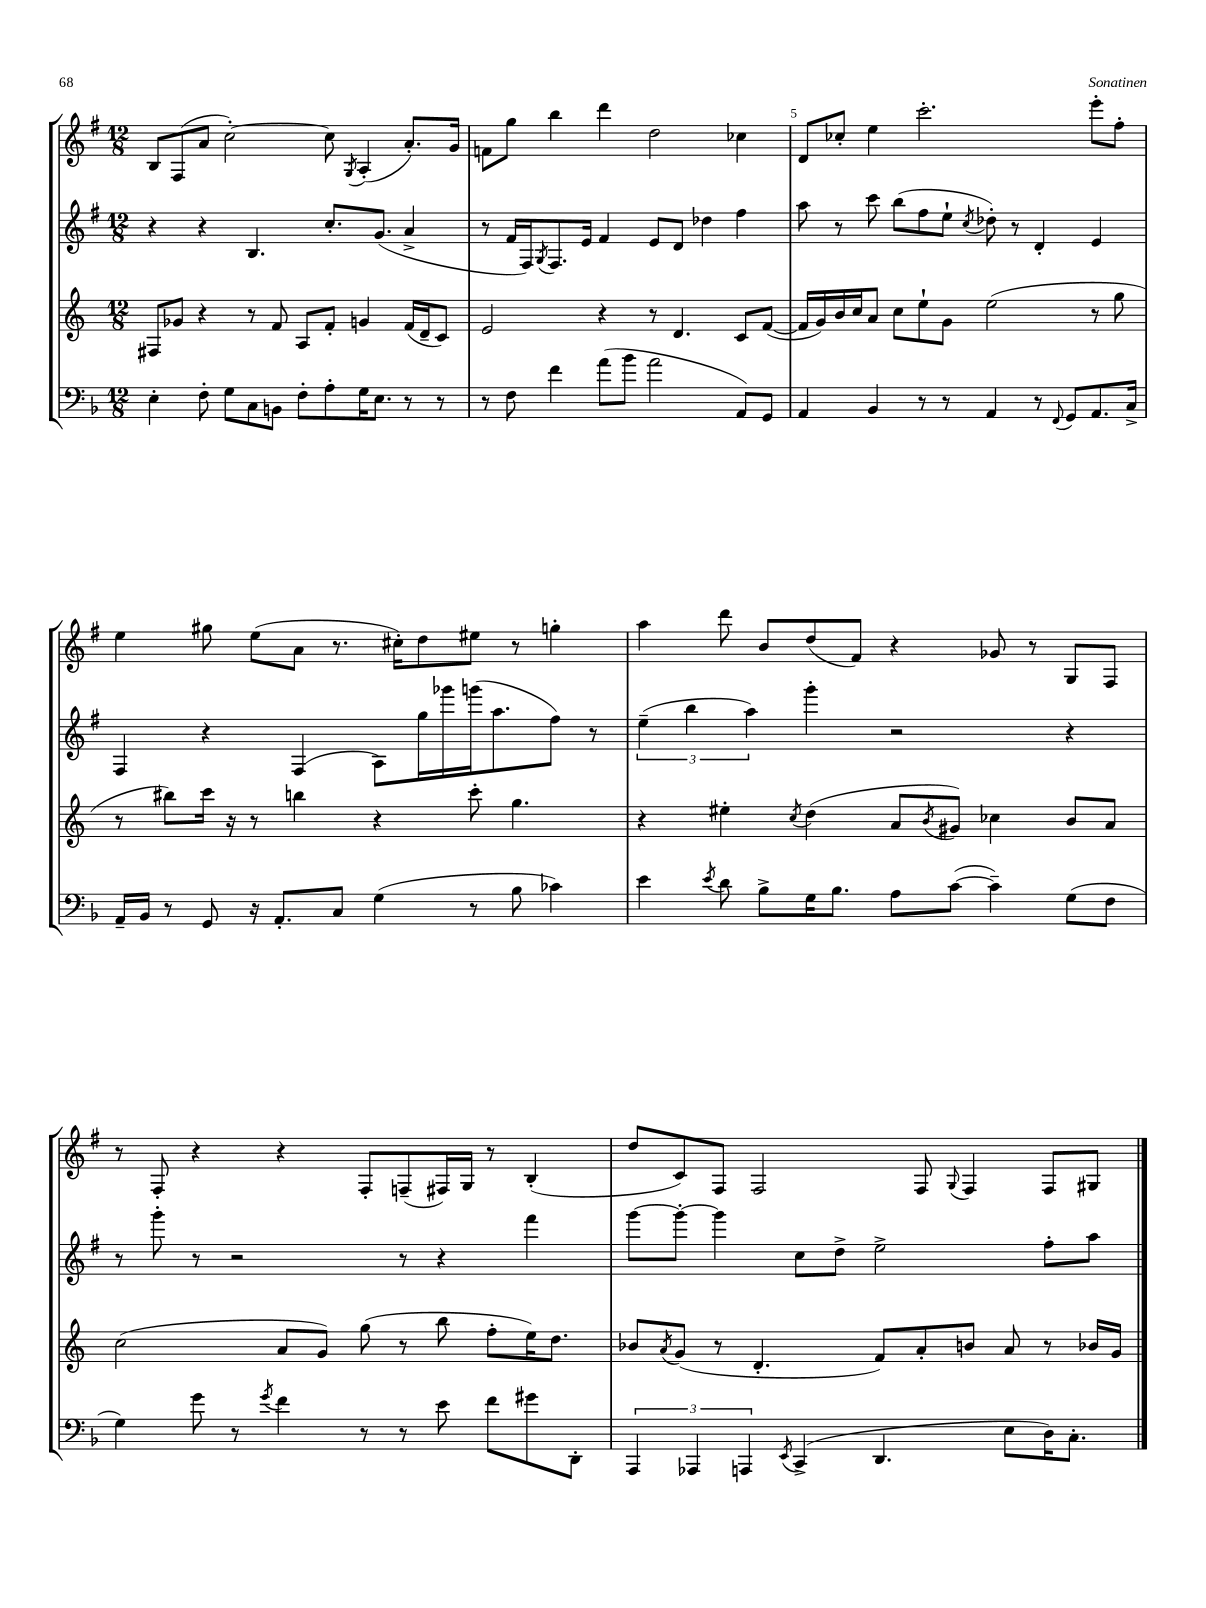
<<
\new StaffGroup <<
\new Staff = "s0" {
    \clef treble \key g \major \numericTimeSignature \time 12/8
    b8 fis8( a'8 c''2~-.) c''8 \acciaccatura { g8 } a4-.( a'8.-.) g'16 |
    f'8 g''8 b''4 d'''4 d''2 ces''4 |
    d'8 ces''8-. e''4 c'''2.-. e'''8-. fis''8-. |
    e''4 gis''8 e''8( a'8 r8. cis''16-.) d''8 eis''8 r8 g''4-. |
    a''4 d'''8 b'8 d''8( fis'8) r4 ges'8 r8 g8 fis8 |
    r8 fis8-. r4 r4 fis8-. f8--( fis16) g16 r8 b4-.( |
    d''8 c'8) fis8 fis2 fis8 \appoggiatura { g8 } fis4 fis8 gis8 \bar "|." |
}
\new Staff = "s1" {
    \clef treble \key g \major \numericTimeSignature \time 12/8
    r4 r4 b4. c''8.-. g'8.( a'4-> |
    r8 fis'16 fis16) \acciaccatura { g8 } fis8. e'16 fis'4 e'8 d'8 des''4 fis''4 |
    a''8 r8 c'''8 b''8( fis''8 e''8-! \acciaccatura { c''8 } des''8-.) r8 d'4-. e'4 |
    fis4 r4 fis4( a8) g''16 ges'''16 g'''16( a''8. fis''8) r8 |
    \tuplet 3/2 { e''4--( b''4 a''4) } g'''4-. r2 r4 |
    r8 g'''8-. r8 r2 r8 r4 fis'''4 |
    g'''8~ g'''8~-. g'''4 c''8 d''8-> e''2-> fis''8-. a''8 \bar "|." |
}
\new Staff = "s2" {
    \clef treble \key c \major \numericTimeSignature \time 12/8
    fis8 ges'8 r4 r8 f'8 a8 f'8-. g'4 f'16( d'16-- c'8) |
    e'2 r4 r8 d'4. c'8 f'8~( |
    f'16 g'16) b'16 c''16 a'8 c''8 e''8-! g'8 e''2( r8 g''8 |
    r8 bis''8) c'''16 r16 r8 b''4 r4 c'''8-. g''4. |
    r4 eis''4-. \acciaccatura { c''8 } d''4( a'8 \acciaccatura { b'8 } gis'8) ces''4 b'8 a'8 |
    c''2( a'8 g'8) g''8( r8 b''8 f''8-. e''16) d''8. |
    bes'8 \acciaccatura { a'8 } g'8( r8 d'4.-. f'8) a'8-. b'8 a'8 r8 bes'16 g'16 \bar "|." |
}
\new Staff = "s3" {
    \clef bass \key f \major \numericTimeSignature \time 12/8
    e4-. f8-. g8 c8 b,8 f8-. a8-. g16 e8. r8 r8 |
    r8 f8 f'4 a'8( bes'8 a'2 a,8) g,8 |
    a,4 bes,4 r8 r8 a,4 r8 \appoggiatura { f,8 } g,8 a,8. c16-> |
    a,16-- bes,16 r8 g,8 r16 a,8.-. c8 g4( r8 bes8 ces'4) |
    e'4 \acciaccatura { e'8 } d'8 bes8-> g16 bes8. a8 c'8~( c'4--) g8( f8 |
    g4) g'8 r8 \acciaccatura { g'8 } f'4 r8 r8 e'8 f'8 gis'8 d,8-. |
    \tuplet 3/2 { a,,4 aes,,4 a,,4 } \acciaccatura { e,8 } c,4->( d,4. e8 d16) c8.-. \bar "|." |
}
>>
>>
\layout { \context { \Score currentBarNumber = #3 \override BarNumber.break-visibility = ##(#f #t #t) barNumberVisibility = #(every-nth-bar-number-visible 5) } }
